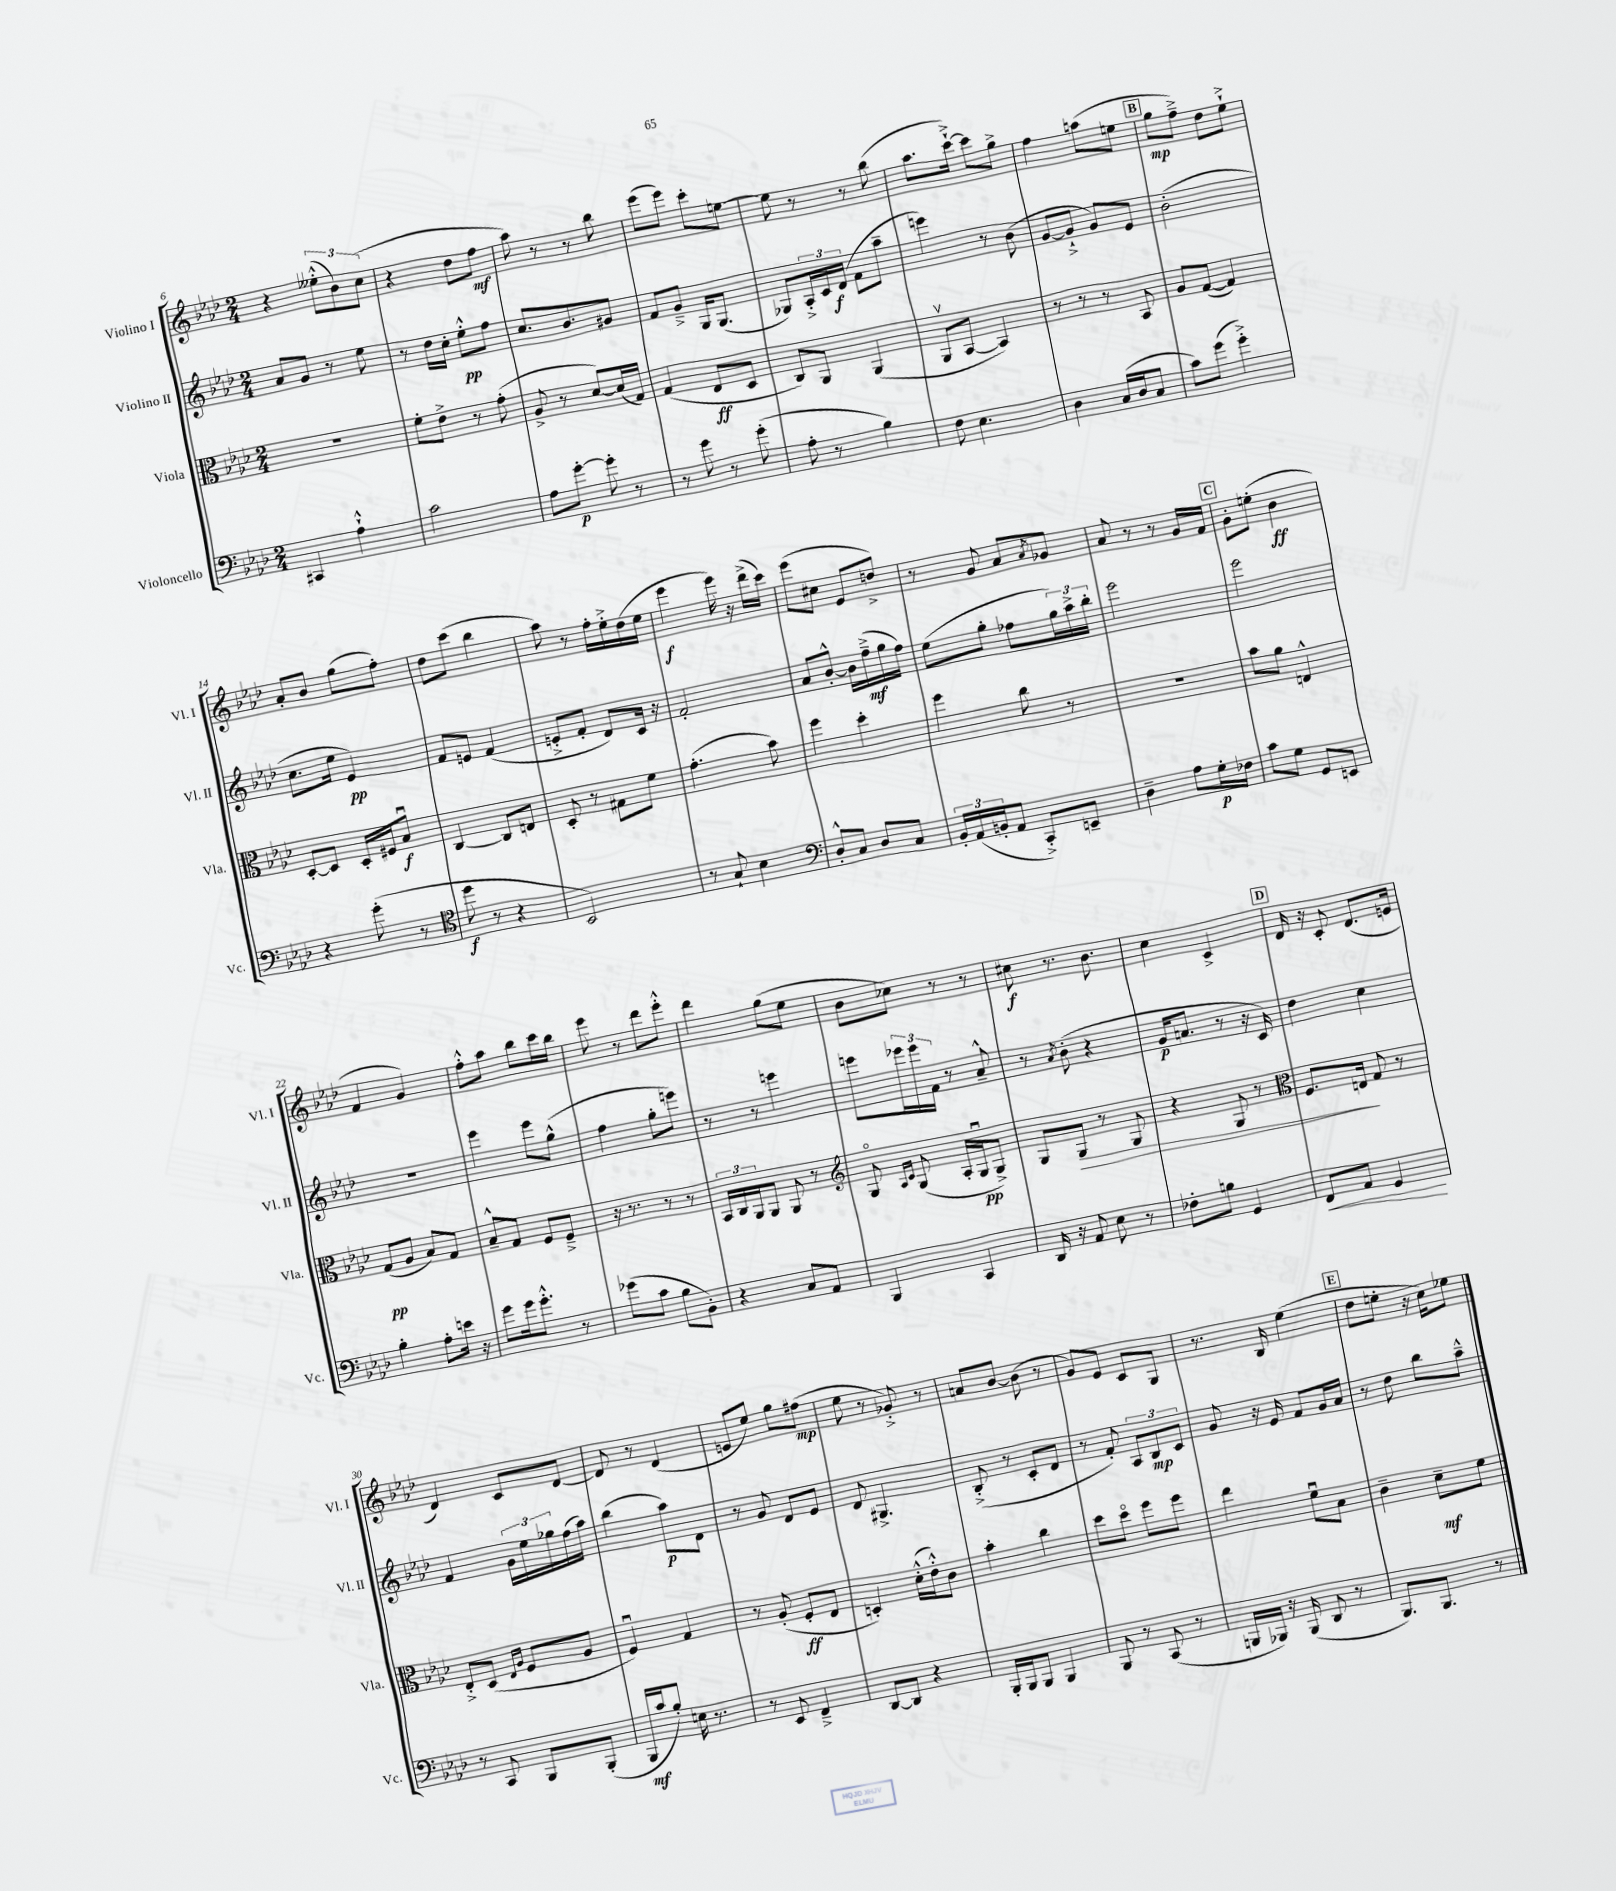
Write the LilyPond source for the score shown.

<<
\new StaffGroup <<
\new Staff = "s0" \with { instrumentName = "Violino I" shortInstrumentName = "Vl. I" } {
    \clef treble \key aes \major \numericTimeSignature \time 2/4
    r4 \tuplet 3/2 { eeses''8-.-^( bes'8) c''8( } |
    r4 des''8 f''8\mf |
    aes''8) r8 r8 bes''8 |
    ees'''8( ees'''8) c'''8-. e''8~ |
    e''8 r8 r8 bes''8( |
    aes''8. c'''16~-!->) c'''8 g''8-> |
    f''4 a''8( e''8 |
    \mark \markup { \box "B" } g''8\mp f''8--->) des''8 ees''8-!-> |
    aes'8-. bes'8 g''8( f''8-.) |
    des''8 c'''8( bes''4 |
    aes''8) r8 f''16-. ees''16-.-> des''16( ees''16 |
    ees'''4\f ees'''16) r16 des'''16->( c'''16) |
    ees'''8( cis''8 ees'8 d''8->) |
    r8 g'8 aes'8 \acciaccatura { aes'8 } ges'8 |
    aes'8 r8 r8 g'16 f'16 |
    \mark \markup { \box "C" } g'8-. e''8-.( bes'4\ff |
    f'4 g'4) |
    f''8-.-^ aes''8 bes''8 c'''16 bes''16 |
    ees'''8 r8 des'''8 ees'''8-.-^ |
    des'''4 g''8( ees''8 |
    bes'8 ces''8) r8 r8 |
    cis''8\f r8. bes'8. |
    c''4 c'4-> |
    \mark \markup { \box "D" } des'16 r16 c'8-. des'8.( e'16 |
    des'4) c'8 des'8~ |
    des'8 r8 des'4( |
    e'8 ees''8) g''8 fis''8\mp( |
    ees''8 r8 ges'8-.->) r8 |
    a'8 bes'8~ bes'8( r8 |
    g'8) ees'8 c'8 g8 |
    r8. bes16 ees''4( |
    \mark \markup { \box "E" } des''8 e''8-. r16 c''16) ees''8 \bar "|." |
}
\new Staff = "s1" \with { instrumentName = "Violino II" shortInstrumentName = "Vl. II" } {
    \clef treble \key aes \major \numericTimeSignature \time 2/4
    aes'8 g'8 r8 ees''8 |
    r8 des''16 c''16-. ees''8-.-^\pp f''8 |
    c''8. bes'8. gis'8 |
    f'8 g'8---> g16 g8.( |
    ges8) \tuplet 3/2 { aes16-.-> c'16 des'16\f( } f'8 aes''8-- |
    e'''4) r8 bes'8( |
    g'8~ g'8-!-> g'8) ees'8 |
    \mark \markup { \box "B" } bes'2-.( |
    c''8. ees''16 ees'4\pp) |
    f'8 e'8 f'4( |
    e'8-.-> f'8-. des'8) c'16 r16 |
    f'2-. |
    aes'8 bes'8~-.-^ bes'16 f''16--->\mf( g''16 f''16) |
    ees''8( g''8-. fes''8 \tuplet 3/2 { g''16) aes''16-> bes''16-. } |
    ees'''2 |
    \mark \markup { \box "C" } ees'''2 |
    r2 |
    ees'''4 ees'''8 g''8-^( |
    f''4 g''8-. e'''8) |
    r8 r8 e'''4 |
    e'''8 \tuplet 3/2 { ees'''16 ees'''16 f'16 } r8 aes'8---^ |
    r8 \acciaccatura { aes'8 } bes'8-.( r4 |
    g'16\p a'8. r8 r16 c'16) |
    \mark \markup { \box "D" } des''4 c''4 |
    f'4 \tuplet 3/2 { g'16 ees''16 ges''16 } f''16( aes''16) |
    bes''4( aes''8\p) des'8 |
    r8 g'8 des'8 ees'8 |
    des'8 gis4.-> |
    bes8-.->( r8 c'8-. des'8 |
    r8 f'8-.) \tuplet 3/2 { aes8 bes8\mp c'8 } |
    g'8 r16 ees'16 f'8 g'16 aes'16 |
    \mark \markup { \box "E" } r8 des''8 bes''8 aes''8---^ \bar "|." |
}
\new Staff = "s2" \with { instrumentName = "Viola" shortInstrumentName = "Vla." } {
    \clef alto \key aes \major \numericTimeSignature \time 2/4
    r2 |
    f'8-. ees'8-> r8 g'8-.( |
    aes8-> r8 des'8~) des'16( g16) |
    g4( ees8\ff des8 |
    c8) aes,8 aes,4( |
    aes,8\upbow bes,8~ bes,4) |
    r8 r8 r8 bes,8 |
    \mark \markup { \box "B" } aes8 g8~( g4) |
    des8~-. des8 des16-. fis16 bes8\downbow\f |
    c4~ c8 e8 |
    des8-. r8 gis8 f'8 |
    g'4.-.( bes'8) |
    f''4 des''4-. |
    f''4 c''8 r8 |
    R2 |
    \mark \markup { \box "C" } bes'8 aes'8 e4-^ |
    g8\pp( aes8 bes8) g8 |
    bes8---^ g8 f8 f8---> |
    r16 r8. r8 r8 |
    \tuplet 3/2 { bes,16 c16 aes,16 } aes,8 aes,8 r8 |
    \clef treble g8\flageolet \grace { aes16 c'16 } g8( aes16-. g16\downbow\pp g8->) |
    g8 g8\> r8 g8 |
    r4 g8 r8 |
    \mark \markup { \box "D" } \clef alto f8. e16\! g8 r8 |
    ees8-.-> des8( \grace { ees16 aes16 } f8 aes8 |
    f4\downbow) g4 |
    r8 aes8-.( f8-.\ff ees8 |
    d4-.) des'16-.-^( ees'16-.-^) c'8 |
    bes'4-. c''4 |
    des''8 des''8\flageolet f''8 f''8 |
    ees''4 f'8\downbow bes8 |
    \mark \markup { \box "E" } c'4-- des'8--\mf f'8 \bar "|." |
}
\new Staff = "s3" \with { instrumentName = "Violoncello" shortInstrumentName = "Vc." } {
    \clef bass \key aes \major \numericTimeSignature \time 2/4
    cis,4 aes4-!-^ |
    c'2 |
    aes8 g'8~-.\p g'8-. r8 |
    r8 g'8 r8 g'8-.( |
    aes8-. r8 bes4) |
    f8 ees4. |
    des4 c16( des16 c8 |
    \mark \markup { \box "B" } c'8) g'8( g'4-.->) |
    r4 g'8-.( r8 |
    \clef tenor des''8\f r8 r4 |
    bes,2) |
    r8 g8-! bes4 |
    \clef bass des8-.-^ c8 des8 c8 |
    \tuplet 3/2 { bes,16-. aes,16( b,16-. } aes,8 c,8-.->) e,8-- |
    des4-- aes8 g16-.\p fes16 |
    \mark \markup { \box "C" } c'8 g8 g,8 e,8 |
    bes4-. aes8-. e'16 r16 |
    g'8 g'16 g'8.-.-^ r8 |
    ges'8( c'8 bes8 bes,8-.) |
    r4 c8 aes,8 |
    bes,,4 c,4 |
    des,16 r16 aes,8 ees8 r8 |
    fes8-. b8 g,4 |
    \mark \markup { \box "D" } f,8\< aes,8 g,4\! |
    r8 c,8 bes,,8 bes,,8-.( |
    bes,,16\mf c'16 bes8-.) e16 r8. |
    r8 ees,8 f,4---> |
    des,8~ des,8 r4 |
    bes,,16-. bes,,16 bes,,8 bes,,4 |
    bes,,8 r8 c,8( r8 |
    b,,16 bes,,16) r16 bes,,16( des,8 r8 |
    \mark \markup { \box "E" } bes,,8.) bes,,8. r8 \bar "|." |
}
>>
>>
\layout { \context { \Score currentBarNumber = #6 } }
